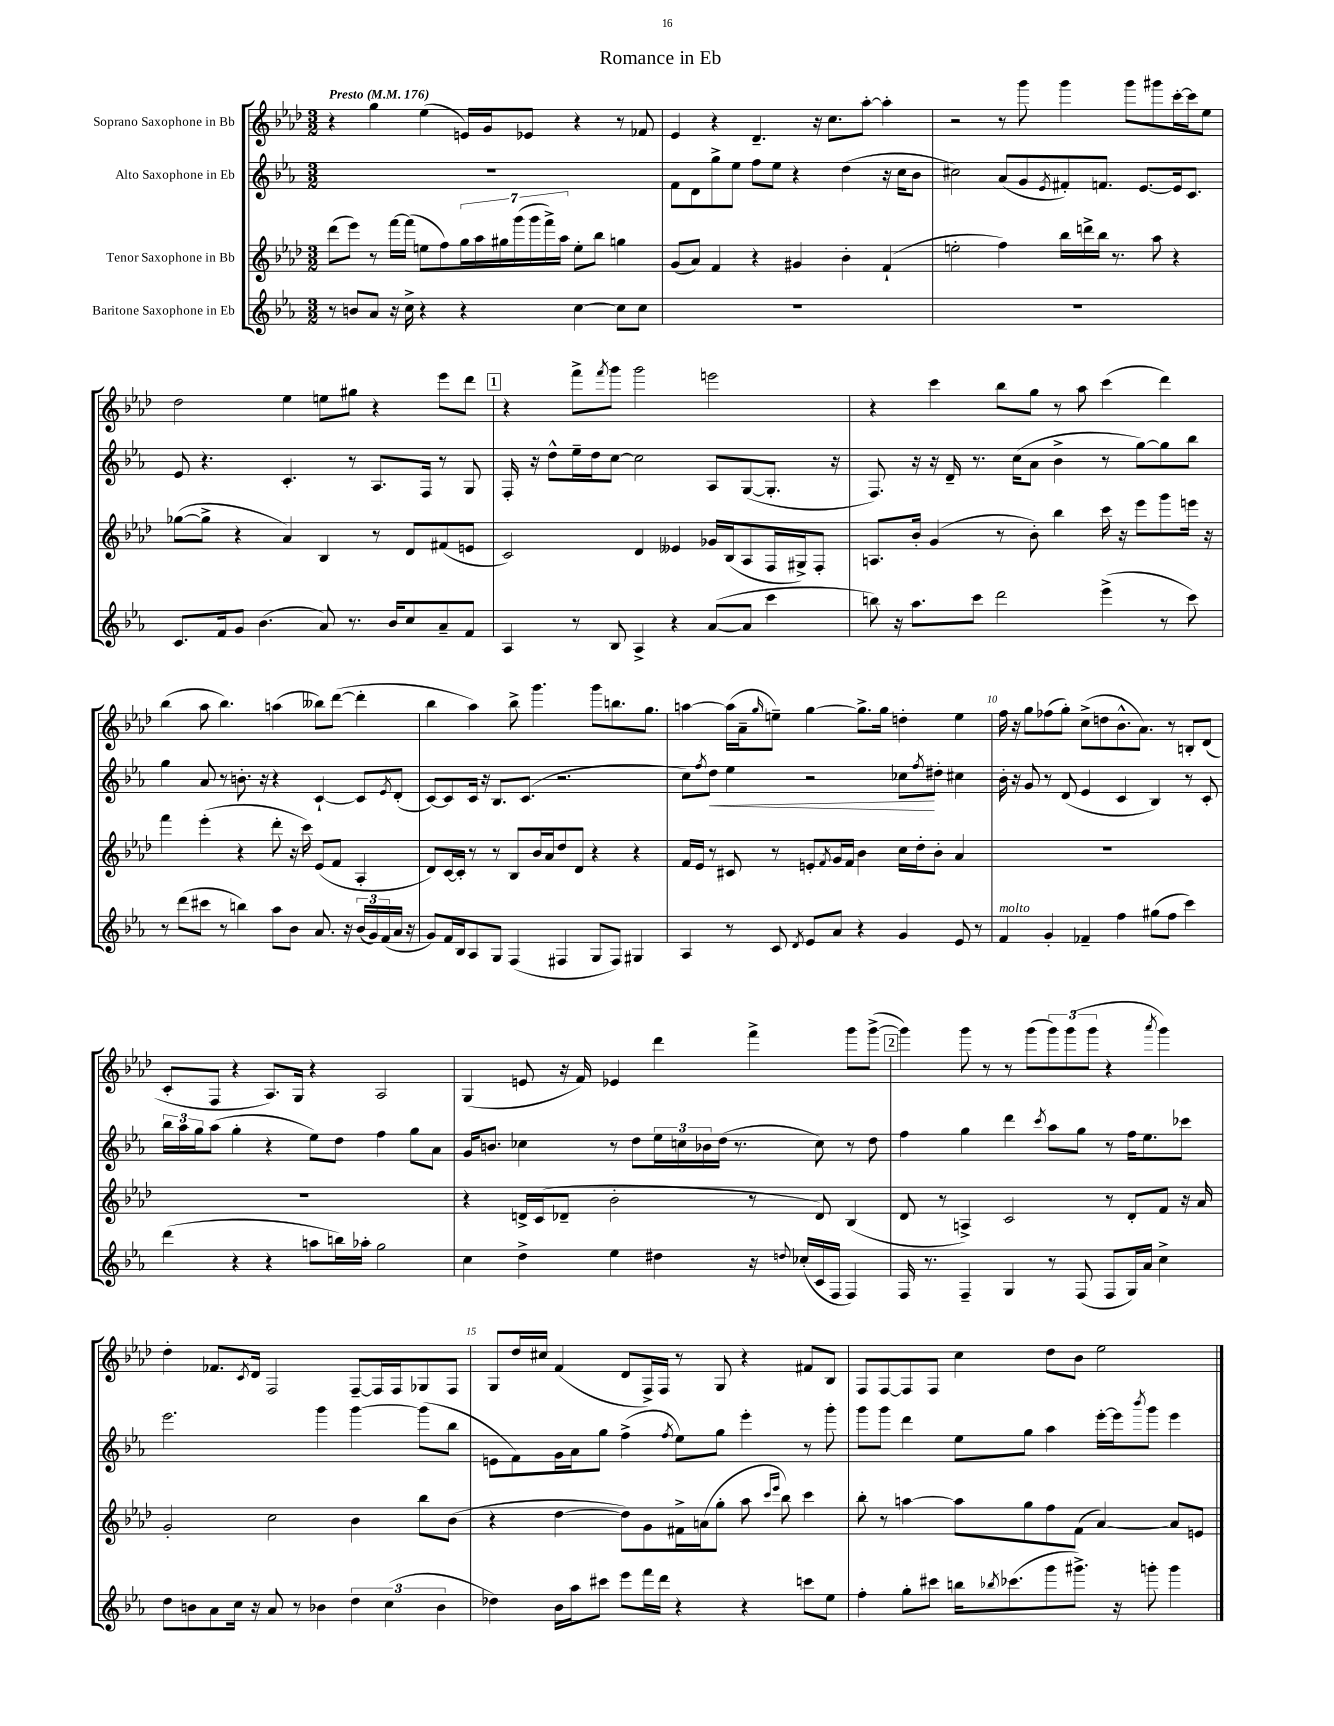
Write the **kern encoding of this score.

**kern	**kern	**kern	**dynam	**kern
*part4	*part3	*part2	*part2	*part1
*staff4	*staff3	*staff2	*staff2	*staff1
*I"Baritone Saxophone in Eb	*I"Tenor Saxophone in Bb	*I"Alto Saxophone in Eb	*	*I"Soprano Saxophone in Bb
*clefG2	*clefG2	*clefG2	*	*clefG2
*k[b-e-a-]	*k[b-e-a-d-]	*k[b-e-a-]	*	*k[b-e-a-d-]
*M3/2	*M3/2	*M3/2	*	*M3/2
*MM176	*MM176	*MM176	*	*MM176
=1	=1	=1	=1	=1
!	!	!	!	!LO:TX:a:B:t=Presto
8r	(8ddd-\L	1.r	.	4r
8bn/L	8eee-\J)	.	.	.
8a-/J	8r	.	.	4gg\
16r	[16fff\LL	.	.	.
16cc^\	(16fff\JJ]	.	.	.
4r	8een\L	.	.	(4ee-\
.	8ff\)	.	.	.
4r	28gg\L	.	.	16en/LL)
.	28aa-\	.	.	.
.	.	.	.	16g/J
.	28gg#X\	.	.	.
.	(28ggg\	.	.	.
.	.	.	.	8e-X/J
.	28ggg\	.	.	.
.	28fff^\)	.	.	.
.	28aa-\JJ	.	.	.
[4cc\	8ee'\L	.	.	4r
.	8bb-\J	.	.	.
8cc\L]	4ggn\	.	.	8r
8cc\J	.	.	.	8f-X/
=2	=2	=2	=2	=2
1.r	(8g/L	8f\L	.	4e-/
.	8a-/J)	8d\	.	.
.	4f/	8gg^\	.	4r
.	.	8ee-\J	.	.
.	4r	8ff\L	.	4.d-~/
.	.	8ee-\J	.	.
.	4g#X/	4r	.	.
.	.	.	.	16r
.	.	.	.	8.cc\L
.	4b-'\	(4dd\	.	.
.	.	.	.	[8aa-'\J
.	(4f`/	16r	.	4aa-'\]
.	.	16cc\KL	.	.
.	.	8b-\J	.	.
=3	=3	=3	=3	=3
1.r	2een'\	2cc#X\)	.	2r
.	4ff\)	(8a-/L	.	8r
.	.	8g/	.	8ggg\
.	.	8qe-/	.	.
.	16bb-\LL	8f#X'/)	.	4ggg\
.	16dddn^\	.	.	.
.	16bb-\JJ	8.fn/J	.	.
.	8.r	.	.	.
.	.	.	.	8ggg\L
.	.	[8.e-/L	.	.
.	8aa-\	.	.	8ggg#X\
.	4r	16e-/k]	.	[16ccc'\L
.	.	8.c/J	.	16ccc\J]
.	.	.	.	8ee-\J
!!LO:LB:g=z
=4	=4	=4	=4	=4
8.c/L	([8gg-X\L	8e-/	.	2dd-\
.	8gg-^\J]	4.r	.	.
16f/k	.	.	.	.
8g/J	4r	.	.	.
(4.b-\	.	.	.	.
.	4a-/)	4.c'/	.	4ee-\
8a-/)	4B-/	.	.	8een\L
8.r	.	8r	.	8gg#X\J
.	8r	8.A-/L	.	4r
16b-/KL	.	.	.	.
8cc/	8d-/L	.	.	.
.	.	16F/Jk	.	.
8a-~/	(8f#X/	8r	.	8eee-\L
8f/J	8en/J	8G/	.	8ddd-\J
!!LO:REH:place=s1:t=1
=5	=5	=5	=5	=5
4A-/	2c/)	16F'/	.	4r
.	.	16r	.	.
.	.	8dd^^\L	.	.
8r	.	16ee-~\L	.	8fff^\L
.	.	16dd\J	.	.
.	.	.	.	8qfff/
8B-/	.	[8cc\J	.	8ggg\J
4A-^/	4d-/	2cc\]	.	2ggg\
4r	4e--X/	.	.	.
([8a-/L	16g-X/LL	8A-/L	.	2eeen\
.	(16B-/J	.	.	.
8a-/J]	8A-/	([8G/	.	.
4ccc\	16F/L	8.G'/J]	.	.
.	16G#X^/J)	.	.	.
.	8F'/J	.	.	.
.	.	16r	.	.
=6	=6	=6	=6	=6
8bbn\)	8.An/L	8.F/)	.	4r
16r	.	.	.	.
8.aa-\L	16b-'/Jk	16r	.	.
.	(4g/	16r	.	4ccc\
.	.	16d~/	.	.
8ccc\J	.	8.r	.	.
2ddd\	8r	.	.	8bb-\L
.	.	(16cc\KL	.	.
.	8b-'\)	8a-\J	.	8gg\J
.	4bb-\	4b-^\	.	8r
.	.	.	.	8aa-\
(4eee-^\	16ccc\	8r	.	(4ccc\
.	16r	.	.	.
.	8eee-\L	[8gg\L)	.	.
8r	8ggg\	8gg\]	.	4ddd-\)
8ccc\)	16eeen\Jk	8bb-\J	.	.
.	16r	.	.	.
!!LO:LB:g=z
=7	=7	=7	=7	=7
8r	4fff\	4gg\	.	(4bb-\
(8ddd\L	.	.	.	.
8ccc#X\J	(4eee-'\	8a-/	.	8aa-\
8r	.	8r	.	4.bb-\)
4bbn\)	4r	8.bn'\	.	.
.	.	16r	.	.
8aa-\L	8ddd-'\	4r	.	(4aan\
8b-\J	16r	.	.	.
.	16ccc\)	.	.	.
8.a-/	(8e-/L	[4c`/	.	8bb--X\L)
.	8f/J	.	.	([8ddd-\J
16r	.	.	.	.
(24b-/LL	4A-'/	8c/L]	.	4ddd-'\]
24g/)	.	.	.	.
(24f/	.	.	.	.
.	.	8qe-/	.	.
16a-/JJ	.	(8d'/J	.	.
16r	.	.	.	.
=8	=8	=8	=8	=8
8g/L)	8d-/L)	[8c/L)	.	4bb-\
16f/L	[16c/L	8c/]	.	.
16B-/J	16c'/JJ]	.	.	.
8A-/	8r	16c/Jk	.	4aa-\)
.	.	16r	.	.
8G/J	8r	8.B-/L	.	.
(4F/	8B-/L	.	.	8bb-^\
.	.	(8.c/J	.	.
.	16b-/L	.	.	4.ggg\
.	16a-/J	.	.	.
4F#X/	8dd-/	2.r	.	.
.	8d-/J	.	.	.
8G/L	4r	.	.	8ggg\L
8F#/J)	.	.	.	8.bbn\
4G#X/	4r	.	.	.
.	.	.	.	8.gg\J
=9	=9	=9	=9	=9
4A-/	16f/LL	8cc\L)	.	[4aan\
.	16e-/JJ	.	.	.
.	.	8qff/	.	.
!	!	!	!LO:HP:b	!
.	8r	8dd\J	<	.
8r	8c#X/	4ee-\	.	(16aa\LL]
.	.	.	.	16a-~\J
.	.	.	.	16qqgg/
8c/	8r	.	.	8een~\J)
8qd/	.	.	.	.
8e-/L	8en'/L	2r	.	[4gg\
.	8qf/	.	.	.
8a-/J	16g/L	.	.	.
.	16f/JJ	.	.	.
4r	4b-\	.	.	8.gg^\L]
.	.	.	.	16gg\Jk
4g/	16cc\LL	8cc-X\L	.	4ddn'\
.	16dd-'\J	.	.	.
.	.	8qff/	.	.
.	8b-'\J	8dd#X'\J	[	.
8e-/	4a-/	4cc#X\	.	4ee\
8r	.	.	.	.
=10	=10	=10	=10	=10
!LO:TX:a:i:t=molto	!	!	!	!
4f/	1.r	16b-'\	.	16ff\
.	.	16r	.	16r
.	.	8g/	.	8gg\L
4g'/	.	8r	.	(8ff-X\
.	.	(8d/	.	8gg'\J)
4f-X~/	.	4e-/	.	(8cc^\L
.	.	.	.	8ddn\
4ff\	.	4c/	.	8.b-^^\
.	.	.	.	8.a-\J)
(8gg#X\L	.	4B-/)	.	.
8ff\J	.	.	.	8r
4ccc\)	.	8r	.	8Bn'/L
.	.	8c'/	.	(8d-/J
!!LO:LB:g=z
=11	=11	=11	=11	=11
(4ddd\	1.r	24bb-\LL	.	8c'/L
.	.	24aa-\	.	.
.	.	24gg\J	.	.
.	.	(8aa-\J	.	8F/J
4r	.	4gg'\	.	4r
4r	.	4r	.	8.A-/L)
.	.	.	.	16G/Jk
8aan\L	.	8ee-\L)	.	4r
16bbn\L)	.	8dd\J	.	.
16aa-X'\JJ	.	.	.	.
2gg\	.	4ff\	.	2A-/
.	.	8gg\L	.	.
.	.	8a-\J	.	.
=12	=12	=12	=12	=12
4cc\	4r	16g/KL	.	(4G/
.	.	8.bn/J	.	.
4dd^\	16dn^/LL	4cc-X\	.	8en/
.	(16c/J	.	.	.
.	8d-X~/J	.	.	16r
.	.	.	.	16f/)
4ee-\	2b-'\	8r	.	4e-X/
.	.	8dd\L	.	.
4dd#X\	.	24ee-\L	.	4ddd-\
.	.	24ccn\	.	.
.	.	24b-X\	.	.
.	.	(16dd\JJ	.	.
.	.	8.r	.	.
16r	8r	.	.	4fff^\
8qqddn/	.	.	.	.
(16cc-X'/LL	.	.	.	.
16c/	8d-/)	8cc\)	.	.
16F/JJ	.	.	.	.
4F/)	(4B-/	8r	.	8ggg\L
.	.	8dd\	.	([8ggg^\J
!!LO:REH:place=s1:t=2
=13	=13	=13	=13	=13
16F/	8d-/	4ff\	.	4ggg\])
8.r	.	.	.	.
.	8r	.	.	.
4F~/	4An^/)	4gg\	.	8ggg\
.	.	.	.	8r
4G/	2c/	4ddd\	.	8r
.	.	.	.	(8ggg\L
.	.	8qccc/	.	.
8r	.	8aa-\L	.	12ggg\)
.	.	.	.	(12ggg\
(8F/	.	8gg\J	.	.
.	.	.	.	12ggg\J
8F/L	8r	8r	.	4r
16G/L)	8d-'/L	16ff\KL	.	.
16a-/JJ	.	8.ee-\	.	.
.	.	.	.	8qaaa-/
4cc^\	8f/J	.	.	4ggg\)
.	16r	8ccc-X\J	.	.
.	16a-/	.	.	.
!!LO:LB:g=z
=14	=14	=14	=14	=14
8dd\L	2g'/	2.eee-\	.	4dd-'\
8bn\	.	.	.	.
8a-\	.	.	.	8.f-X/L
16cc\Jk	.	.	.	.
.	.	.	.	8qc/
16r	.	.	.	16d-/Jk
8a-/	2cc\	.	.	2F/
8r	.	.	.	.
4b-X\	.	4ggg\	.	.
6dd\	4b-\	[4ggg\	.	[8F~/L
.	.	.	.	16F/L]
(6cc\	.	.	.	.
.	.	.	.	16F/J
.	8bb-\L	(8ggg\L]	.	8G-X/
6b-\	.	.	.	.
.	(8b-\J	8bb-\J	.	8F/J
=15	=15	=15	=15	=15
4dd-X\)	4r	8en\L	.	8G/L
.	.	8f\)	.	16dd-/L
.	.	.	.	16cc#X/JJ
16b-\LL	[4dd-\	16g\L	.	(4f/
16aa-\J	.	16a-\J	.	.
8ccc#X\J	.	8gg\J	.	.
8eee-\L	8dd-\L])	(4ff^\	.	8d-/L
16fff\L	8g\	.	.	16F^/L)
16ddd\JJ	.	.	.	16F/JJ
.	.	8qff/	.	.
4r	16f#X^\L	8ee-\L)	.	8r
.	(16an\J	.	.	.
.	8gg'\J	8gg\J	.	8G/
4r	8aa-\	4eee-'\	.	4r
.	16qqccc/LL	.	.	.
.	16qqeee-/JJ	.	.	.
.	8bb-\)	.	.	.
8cccn\L	4ccc\	8r	.	8f#X/L
8ee-\J	.	8ggg'\	.	8B-/J
=16	=16	=16	=16	=16
4ff'\	8bb-'\	8ggg\L	.	8F/L
.	8r	8ggg\J	.	[8F/
8gg'\L	[4aan\	4ddd\	.	8F/]
8ccc#X\J	.	.	.	8F/J
16bbn\KL	8aa\L]	8ee-\L	.	4cc\
8qbb-X/	.	.	.	.
(8.ccc-X\	.	.	.	.
.	8gg\	8gg\J	.	.
8ggg\	8ff\	4aa-\	.	8dd-\L
8.ggg#X^\J)	(8f\J	.	.	8b-\J
.	[4a-/)	[16eee-'\LL	.	2ee-\
16r	.	16eee-\J]	.	.
.	.	8qbbb-/	.	.
8gggn'\	.	8ggg\J	.	.
4ggg\	8a-/L]	4eee-\	.	.
.	8en/J	.	.	.
==	==	==	==	==
*-	*-	*-	*-	*-
